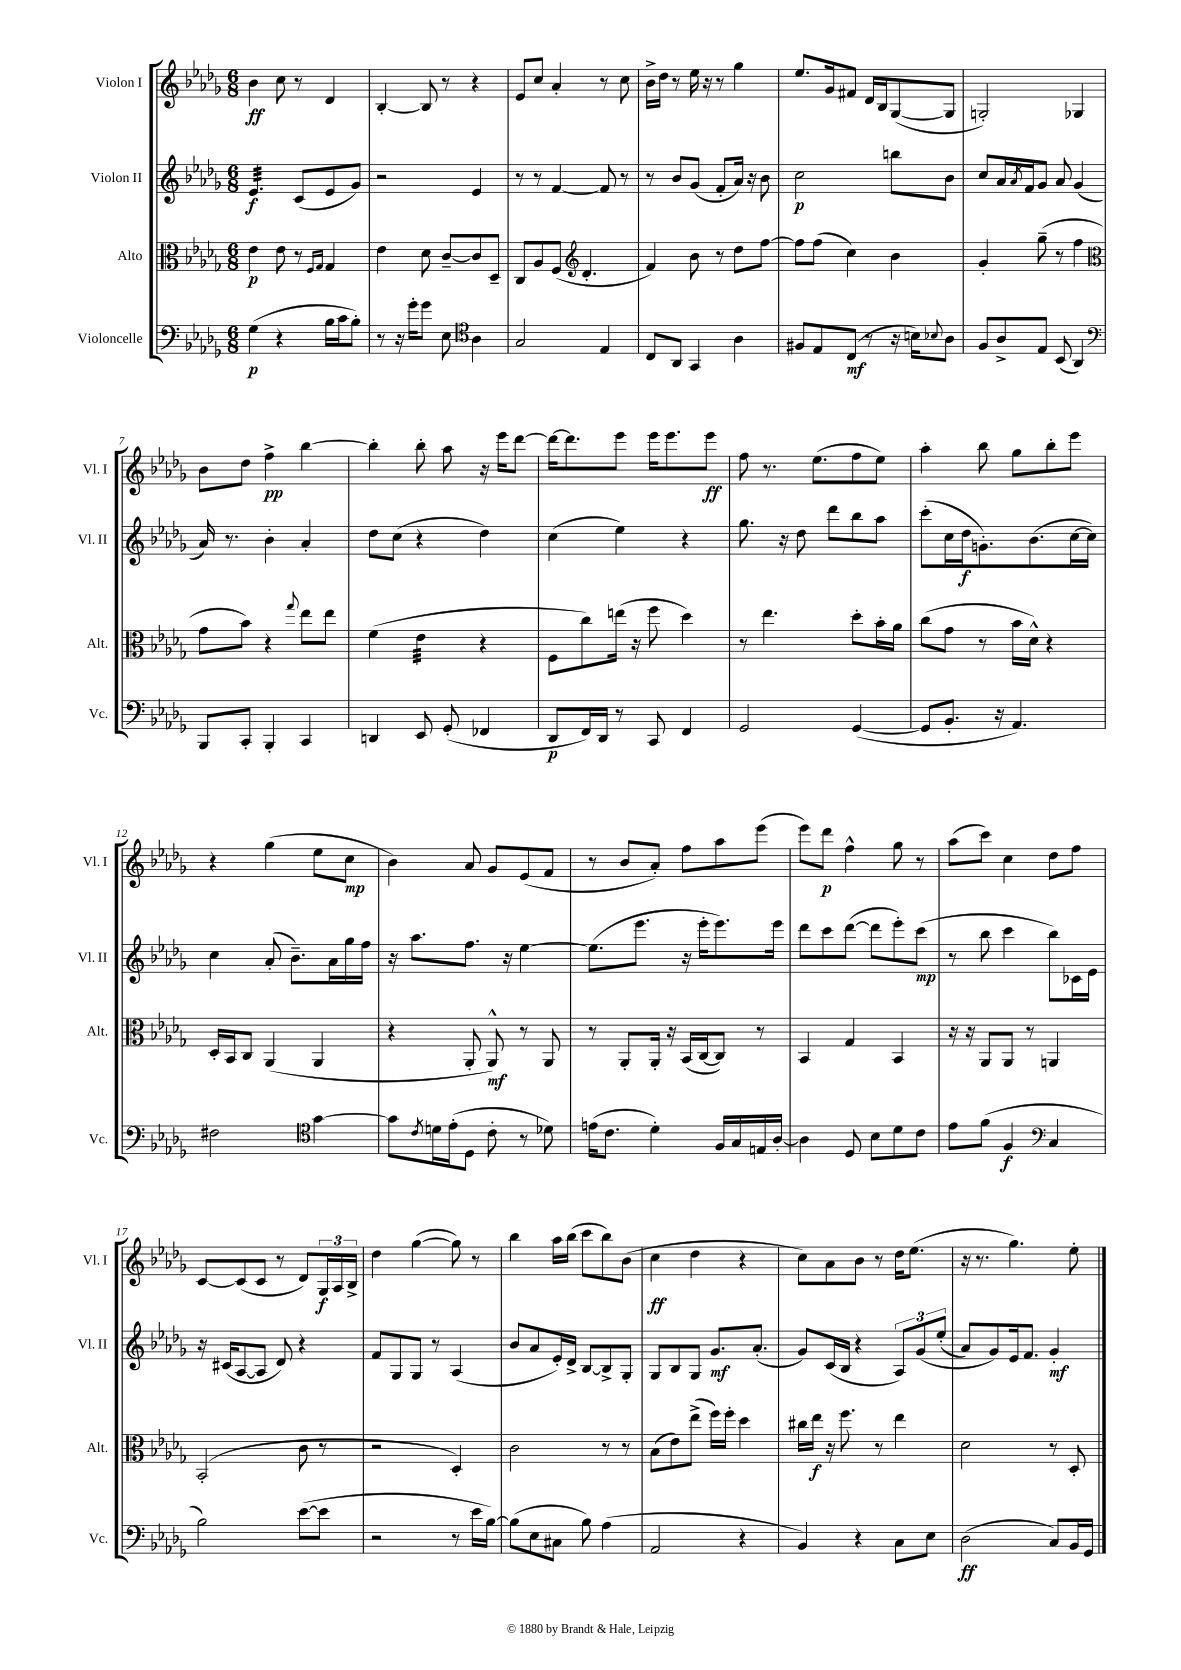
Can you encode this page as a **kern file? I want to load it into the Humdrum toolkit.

**kern	**kern	**kern	**kern
*staff4	*staff3	*staff2	*staff1
*clefF4	*clefC3	*clefG2	*clefG2
*k[b-e-a-d-g-]	*k[b-e-a-d-g-]	*k[b-e-a-d-g-]	*k[b-e-a-d-g-]
*M6/8	*M6/8	*M6/8	*M6/8
(4G-	4e-	4.e-	4b-
4r	8e-	.	8cc
.	8r	(8c	8r
.	16qqF	.	.
.	16qqG-	.	.
16B-	4G-	8e-	4d-
16c	.	.	.
8B-')	.	8g-)	.
=	=	=	=
8r	4e-	2r	[4B-'
16r	.	.	.
16g-'	.	.	.
8g-	8d-	.	8B-]
8E-	[8c~	.	8r
*clefC4	*	*	*
4A-	8c]	4e-	4r
.	8D-~	.	.
=	=	=	=
2G-	8C	8r	8e-
.	8A-	8r	8cc
.	(8F	[4f	4a-'
*	*clefG2	*	*
.	4.d-'	.	.
4E-	.	8f]	8r
.	.	8r	8cc
=	=	=	=
8C	4f)	8r	16b-^
.	.	.	16dd-
8AA-	.	8b-	8r
4GG-	8b-	(8g-	16ee-
.	.	.	16r
.	8r	8f'	8r
4A-	8dd-	16a-)	4gg-
.	.	16r	.
.	[8ff	8b-	.
=	=	=	=
8F#	8ff]	2cc	8.ee-
8E-	(8ff	.	.
.	.	.	16g-
(8C	4cc)	.	8f#
8r	.	.	16d-
.	.	.	16B-
16r	4b-	8bb	([8G-
16B)	.	.	.
8qqB-	.	.	.
8A-	.	8b-	8G-]
=	=	=	=
8F	4g-'	8cc	2G')
8A-^	.	16a-	.
.	.	8qa-	.
.	.	16f	.
8E-	(8gg-~	8g-	.
(8BB-	8r	8a-	.
4AA-)	4ff	(4g-	4G-
=	=	=	=
*clefF4	*clefC3	*	*
8BBB-	8g-	16a-)	8b-
.	.	8.r	.
8CC'	8b-)	.	8dd-
4BBB-'	4r	4b-'	4ff^
.	8qqgg-	.	.
4CC	8ee-	4a-'	[4bb-
.	8ee-	.	.
=	=	=	=
4DD	(4f	8dd-	4bb-']
.	.	(8cc	.
8EE-	4e-	4r	8bb-'
(8GG-'	.	.	8aa-
4FF-	4r	4dd-)	16r
.	.	.	16eee-
.	.	.	[8ddd-
=	=	=	=
8DD-	8F	(4cc	16ddd-_
.	.	.	8.ddd-]
16FF)	8cc)	.	.
16DD-	.	.	.
8r	(16ee	4ee-)	8eee-
.	16r	.	.
8CC	8ff	.	16eee-
.	.	.	8.eee-
4FF	4dd-)	4r	.
.	.	.	8eee-
=	=	=	=
2GG-	8r	8.gg-	8ff
.	4.ee-	.	8.r
.	.	16r	.
.	.	8dd-	.
.	.	.	(8.ee-
.	.	8ddd-	.
([4GG-	8dd-'	8bb-	8ff
.	16b-'	8aa-	8ee-)
.	16a-	.	.
=	=	=	=
8GG-]	(8cc	(8ccc'	4aa-'
8.BB-'	8g-	16cc	.
.	.	16dd-	.
.	8r	8.g')	8bb-
16r	.	.	.
4.AA-)	16b-	.	8gg-
.	16d-^^)	(8.b-	.
.	4r	.	8bb-'
.	.	[16cc	8eee-
.	.	16cc])	.
=	=	=	=
2F#	16D-'	4cc	4r
.	16BB-	.	.
.	8C	.	.
.	(4AA-	(8a-'	(4gg-
.	.	8.b-~)	.
*clefC4	*	*	*
[4g-	4AA-	.	8ee-
.	.	16a-	.
.	.	16gg-	8cc
.	.	16ff	.
=	=	=	=
8g-]	4r	16r	4b-)
.	.	8.aa-	.
8qc	.	.	.
16d	.	.	.
(16e-'	.	.	.
8D-	8AA-'	8.ff	8a-
8c'	8AA-^^)	.	8g-
.	.	16r	.
8r	8r	[4ee-	(8e-
8d-)	8AA-	.	8f
=	=	=	=
(16e	8r	(8.ee-]	8r
8.c	.	.	.
.	8AA-'	.	8b-
.	.	8.eee-	.
4d-')	16AA-'	.	8a-')
.	16r	.	.
.	(16BB-	16r	8ff
.	[16C	16eee-'	.
16F	8C])	8.eee-)	8aa-
16G-	.	.	.
16E	8r	.	(8eee-
[16A-'	.	16eee-	.
=	=	=	=
4A-]	4BB-	8ddd-	8eee-)
.	.	8ccc	8ddd-
8D-	4G-	([8ddd-	4ff^^
8B-	.	8ddd-]	.
8d-	4BB-	8eee-')	8gg-
8c	.	(8ccc	8r
=	=	=	=
8e-	16r	8r	(8aa-
.	16r	.	.
(8f	8AA-	8bb-	8ccc)
4F	8AA-	4ccc	4cc
.	8r	.	.
*clefF4	*	*	*
4C	4AA	8bb-)	8dd-
.	.	16c-	8ff
.	.	16e-	.
=	=	=	=
2B-)	(2BB-'	16r	[8c
.	.	(16c#	.
.	.	[8A-	(8c]
.	.	8A-]	8c
.	.	8d-)	8r
([8e-	8c	4r	8d-)
8e-]	8r	.	24G-
.	.	.	24A-
.	.	.	24B-^
=	=	=	=
2r	2r	8f	4dd-
.	.	8G-	.
.	.	8G-	([4gg-
.	.	8r	.
8r	4D-')	(4A-	8gg-])
16e-	.	.	8r
[16B-)	.	.	.
=	=	=	=
(8B-]	2c	8b-	4bb-
8E-	.	8a-	.
8C#	.	16e-')	16aa-
.	.	16d-^	(16bb-
8B-)	.	[8B-	8ccc
(4A-	8r	8B-^]	8bb-)
.	8r	8G-'	(8b-
=	=	=	=
2AA-	(8B-	8G-	4cc
.	8e-)	8B-	.
.	(8ee-^	8G-	4dd-
.	16ff)	8.g-	.
.	16ff'	.	.
4r	4dd-	.	4r
.	.	(8.a-'	.
=	=	=	=
4BB-)	16cc#	8g-)	8cc)
.	16ee-	.	.
.	16r	(16c	8a-
.	8.ff	16B-	.
4r	.	4r	8b-
.	8r	.	8r
8C	4ee-	12A-)	16dd-
.	.	.	(8.ee-
.	.	&(12g-	.
8E-	.	.	.
.	.	(12ee-'	.
=	=	=	=
(2D-	2d-	8a-)	16r
.	.	.	8.r
.	.	8g-&)	.
.	.	16e-	4.gg-)
.	.	8.f	.
8C)	8r	4g-'	.
16BB-	8D-'	.	8ee-'
16GG-	.	.	.
==	==	==	==
*-	*-	*-	*-
